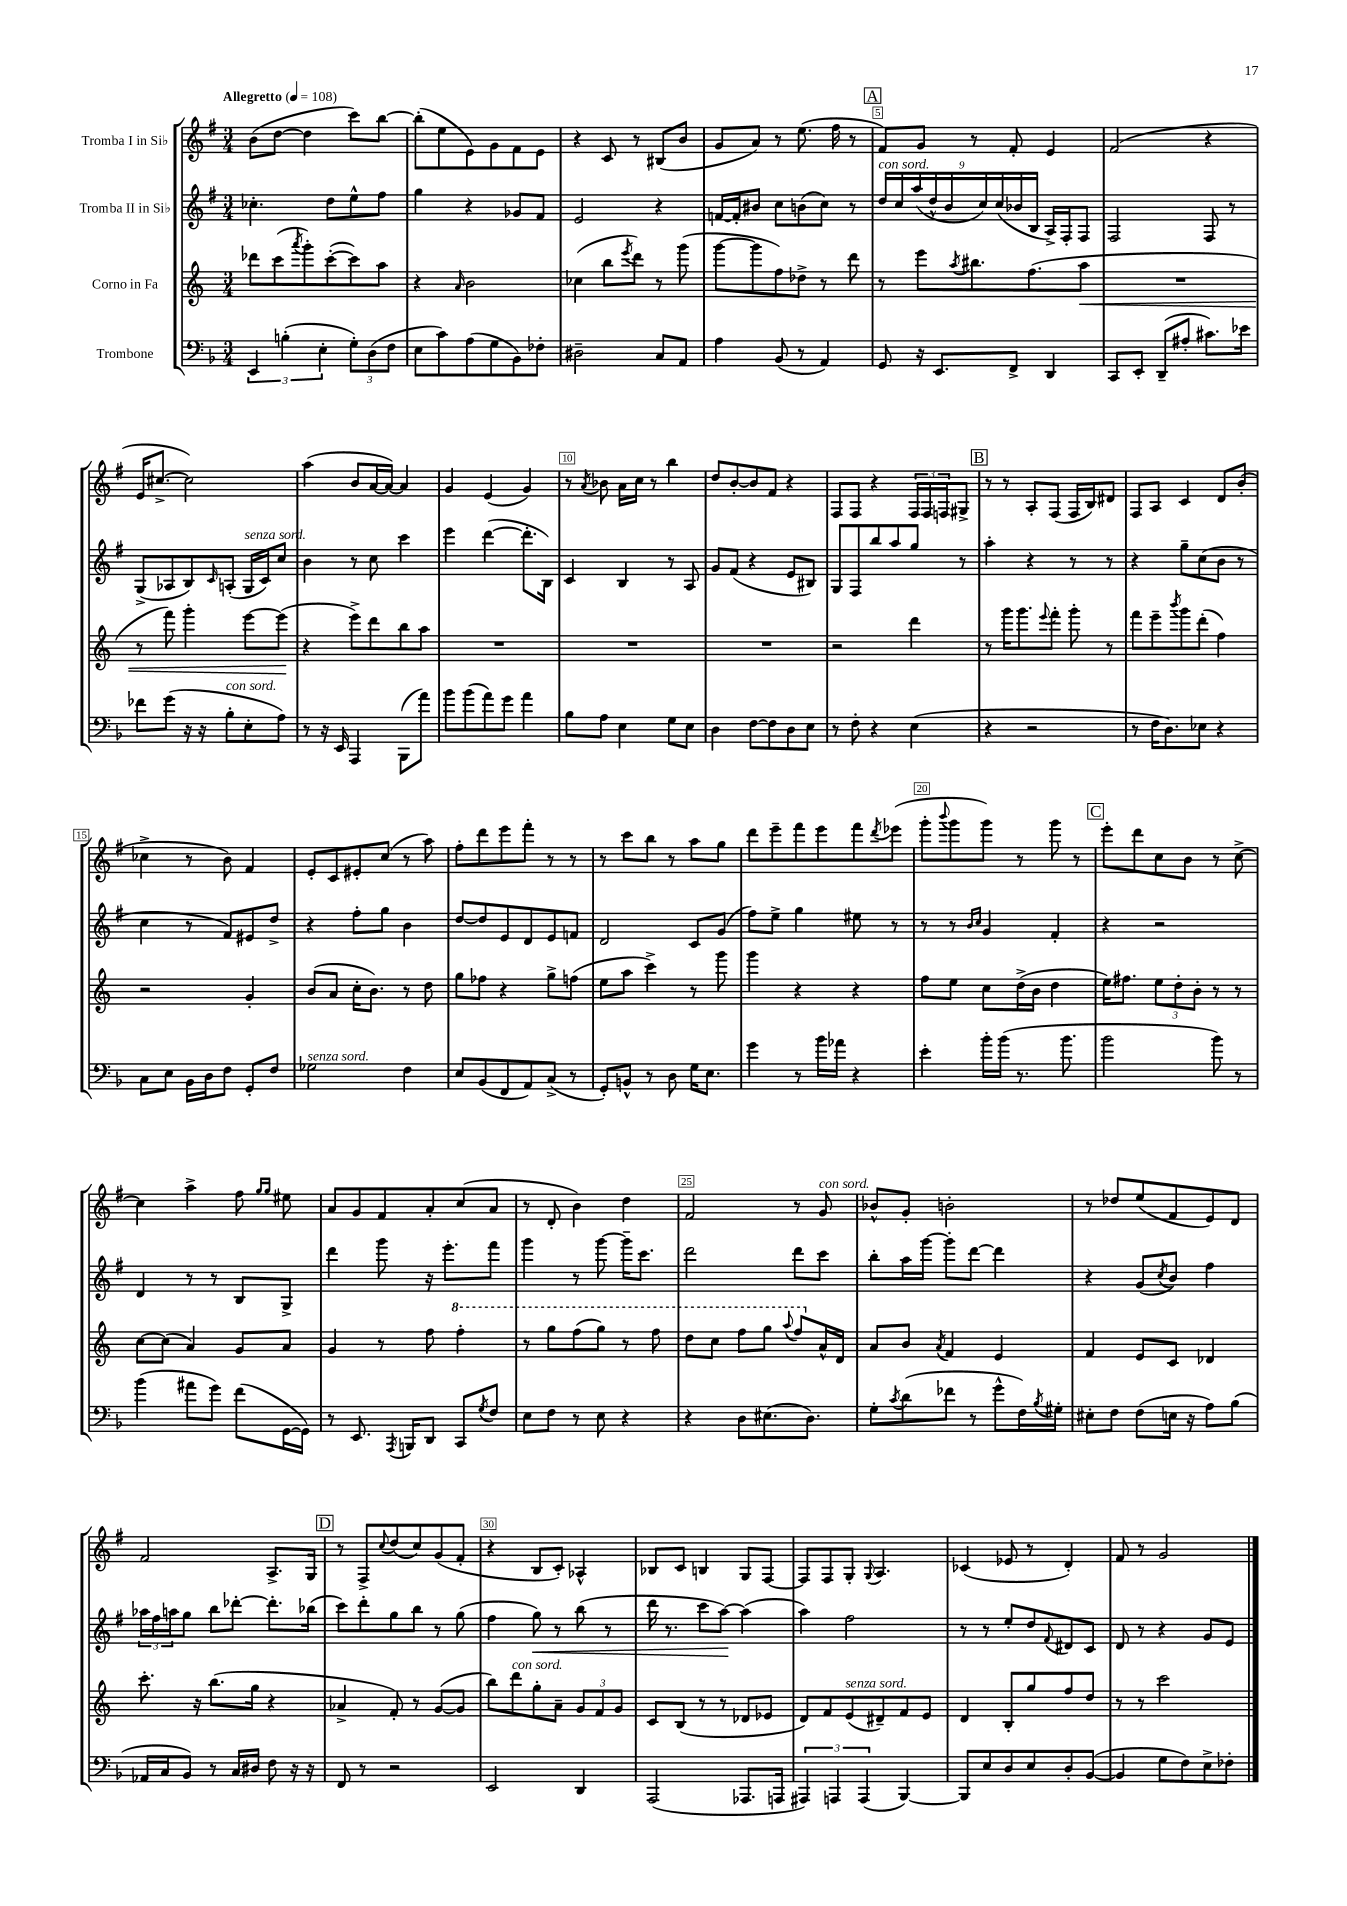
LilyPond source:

<<
\new StaffGroup <<
\new Staff = "s0" \with { instrumentName = "Tromba I in Sib" } {
    \clef treble \key g \major \numericTimeSignature \time 3/4 \tempo "Allegretto" 4 = 108
    b'8( d''8~ d''4 c'''8) b''8~ |
    b''8-.( e''8 e'8) g'8 fis'8 e'8 |
    r4 c'8 r8 bis8( b'8 |
    g'8 a'8) r8 e''8.( fis''16 r8 |
    \mark \markup { \box "A" } fis'8) g'8 r8 fis'8-. e'4 |
    fis'2( r4 |
    e'16 cis''8.~-> cis''2) |
    a''4( b'8 a'16~ a'16~) a'4 |
    g'4 e'4( g'4) |
    r8 \acciaccatura { a'8 } bes'8 a'16 c''16 r8 b''4 |
    d''8 b'8~-. b'8 fis'8 r4 |
    fis8 fis8 r4 \tuplet 3/2 { fis16 fis16 f16 } gis8-> |
    \mark \markup { \box "B" } r8 r8 a8-. fis8( fis16 b16) dis'8 |
    fis8 a8 c'4 d'8 b'8-.( |
    ces''4-> r8 b'8) fis'4 |
    e'8-. c'8 eis'8-. c''8( r8 a''8) |
    fis''8-. d'''8 e'''8 fis'''8-. r8 r8 |
    r8 c'''8 b''8 r8 a''8 g''8 |
    d'''8 e'''8-- fis'''8 e'''8 fis'''8 \acciaccatura { d'''8 } ees'''8( |
    g'''8-. \appoggiatura { b'''8 } g'''8 g'''8) r8 g'''8 r8 |
    \mark \markup { \box "C" } e'''8-. d'''8 c''8 b'8 r8 c''8~-> |
    c''4 a''4-> fis''8 \grace { g''16 g''16 } eis''8 |
    a'8 g'8 fis'8 a'8-. c''8( a'8 |
    r8 d'8-. b'4) d''4 |
    fis'2 r8 g'8^\markup { \italic "con sord." } |
    bes'8-^ g'8-. b'2-. |
    r8 des''8 e''8( fis'8 e'8) d'8 |
    fis'2 a8.-> g16 |
    \mark \markup { \box "D" } r8 fis8-> \appoggiatura { c''8 } d''8( c''8) g'8( fis'8-. |
    r4 b8 c'8-.) aes4-^ |
    bes8 c'8 b4 g8 fis8~ |
    fis8 fis8 g8-. \appoggiatura { g8 } a4. |
    ces'4( ees'8 r8 d'4-.) |
    fis'8 r8 g'2 \bar "|." |
}
\new Staff = "s1" \with { instrumentName = "Tromba II in Sib" } {
    \clef treble \key g \major \numericTimeSignature \time 3/4
    ces''4.-. d''8 e''8-^ fis''8 |
    g''4 r4 ges'8 fis'8 |
    e'2 r4 |
    f'16~ f'16-. bis'8 c''8 b'8( c''8) r8 |
    \mark \markup { \box "A" } \tuplet 9/8 { d''16^\markup { \italic "con sord." } c''16 a''16( d''16-^ b'16 c''16) c''16( bes'16 b16 } a16->) fis16-. fis8 |
    fis2 fis8 r8 |
    g8->( aes8 b8) \grace { c'16 } a8-.( g16^\markup { \italic "senza sord." } c'16) c''8 |
    b'4 r8 c''8 c'''4 |
    e'''4 d'''4~( d'''8.-. b16) |
    c'4 b4 r8 a8 |
    g'8 fis'8( r4 e'8 bis8) |
    g8 fis8 b''8 a''8 g''8 r8 |
    \mark \markup { \box "B" } a''4-. r4 r8 r8 |
    r4 g''8-- c''8( b'8 r8 |
    c''4 r8 fis'8) eis'8 d''8-> |
    r4 fis''8-. g''8 b'4 |
    d''8~ d''8 e'8 d'8 e'8 f'8 |
    d'2 c'8 g'8( |
    fis''8) e''8-> g''4 eis''8 r8 |
    r8 r8 \grace { b'16 c''16 } g'4 fis'4-. |
    \mark \markup { \box "C" } r4 r2 |
    d'4 r8 r8 b8 g8-> |
    d'''4 g'''8 r16 e'''8.-. fis'''8 |
    g'''4 r8 g'''8~ g'''16-- c'''8. |
    d'''2 d'''8 c'''8 |
    b''8-. a''16 g'''16~ g'''8-. d'''8~ d'''4 |
    r4 g'8( \acciaccatura { c''8 } b'8) fis''4 |
    \tuplet 3/2 { aes''16 fis''16 a''16 } g''8 b''8 des'''8~-. des'''8.-. bes''16( |
    \mark \markup { \box "D" } c'''8) d'''8-. g''8 b''8 r8 g''8( |
    fis''4 g''8\<) r8 b''8( r8 |
    d'''16 r8. c'''8 a''8~\!) a''4( |
    a''4) fis''2 |
    r8 r8 e''8-. d''8 \appoggiatura { fis'8 } dis'8 c'8 |
    d'8 r8 r4 g'8 e'8 \bar "|." |
}
\new Staff = "s2" \with { instrumentName = "Corno in Fa" } {
    \clef treble \key c \major \numericTimeSignature \time 3/4
    des'''8 c'''8( \acciaccatura { a'''8 } g'''8-.) c'''8~-.( c'''8) a''8 |
    r4 \grace { a'16 } b'2 |
    ces''4( b''8 \acciaccatura { e'''8 } d'''8) r8 g'''8( |
    g'''8~ g'''8 f''8) des''8-> r8 d'''8 |
    \mark \markup { \box "A" } r8 e'''8 \acciaccatura { a''8 } bis''8. f''8.( a''8\< |
    R2. |
    r8 f'''8) g'''4-. e'''8~ e'''8\!( |
    r4 e'''8->) d'''8 b''8 a''8 |
    R2. |
    R2. |
    R2. |
    r2 d'''4 |
    \mark \markup { \box "B" } r8 g'''16 g'''8. \appoggiatura { e'''8 } f'''8-. g'''8-. r8 |
    f'''8 e'''8-- \acciaccatura { b'''8 } g'''8 d'''8-.( f''4) |
    r2 g'4-. |
    b'8( a'8 c''16-. b'8.) r8 d''8 |
    g''8 fes''8 r4 g''8-> f''8( |
    e''8 a''8 c'''4->) r8 g'''8 |
    g'''4 r4 r4 |
    f''8 e''8 c''8 d''16->( b'16 d''4 |
    \mark \markup { \box "C" } e''16) fis''8. \tuplet 3/2 { e''8 d''8-. b'8-. } r8 r8 |
    c''8~ c''8( a'4) g'8 a'8 |
    g'4 r8 f''8 \ottava #1 f'''4-. |
    r8 g'''8 f'''8( g'''8) r8 f'''8 |
    d'''8 c'''8 f'''8 g'''8 \appoggiatura { a'''8 } f'''8 \ottava #0 a'16-^ d'16 |
    a'8 b'8 \acciaccatura { a'8 } f'4 e'4 |
    f'4 e'8 c'8 des'4 |
    c'''8.-. r16 b''8.( g''16 r4 |
    \mark \markup { \box "D" } aes'4-> f'8-.) r8 g'8~( g'8 |
    b''8) d'''8^\markup { \italic "con sord." } g''8-. a'8-- \tuplet 3/2 { g'8 f'8 g'8 } |
    c'8 b8( r8 r8 des'8 ees'8 |
    d'8) f'8 e'8^\markup { \italic "senza sord." }( dis'8--) f'8 e'8 |
    d'4 b8-. g''8 f''8 d''8 |
    r8 r8 c'''2 \bar "|." |
}
\new Staff = "s3" \with { instrumentName = "Trombone" } {
    \clef bass \key f \major \numericTimeSignature \time 3/4
    \tuplet 3/2 { e,4 b4-.( e4-. } \tuplet 3/2 { g8-.) d8( f8 } |
    e8 c'8) a8( g8 bes,8) fes8-. |
    dis2-- c8 a,8 |
    a4 bes,8( r8 a,4) |
    \mark \markup { \box "A" } g,8 r16 e,8. f,8-> d,4 |
    c,8 e,8-. d,8--( ais8-. cis'8.) ees'16 |
    fes'8 g'8( r16 r16 bes8-.^\markup { \italic "con sord." } e8-. a8) |
    r8 r16 e,16 a,,4 bes,,8( a'8) |
    bes'8 bes'8( a'8) g'8 a'4 |
    bes8 a8 e4 g8 e8 |
    d4 f8~ f8 d8 e8 |
    r8 f8-. r4 e4( |
    \mark \markup { \box "B" } r4 r2 |
    r8 f16 d8.) ees8 r4 |
    c8 e8 bes,16 d16 f8 g,8-. f8 |
    ges2^\markup { \italic "senza sord." } f4 |
    e8 bes,8( f,8 a,8) c8->( r8 |
    g,8-.) b,8-^ r8 d8 g16 e8. |
    g'4 r8 bes'16 aes'16 r4 |
    e'4-. bes'16-. bes'16( r8. bes'8. |
    \mark \markup { \box "C" } bes'2 bes'8) r8 |
    bes'4( ais'8 g'8) f'8( g,16~ g,16) |
    r8 e,8. \acciaccatura { a,,8 } b,,16 d,8 c,8 \acciaccatura { g8 } f8 |
    e8 f8 r8 e8 r4 |
    r4 d8 eis8.( d8.) |
    g8-. \acciaccatura { c'8 } d'8( fes'8 r8 g'8-^ f16) \acciaccatura { bes8 } gis16-. |
    eis8-. f8 f8( e16 r16 a8) bes8( |
    aes,16 c16 bes,8) r8 c16 dis16 f8 r16 r16 |
    \mark \markup { \box "D" } f,8 r8 r2 |
    e,2 d,4 |
    a,,2( aes,,8. a,,16 |
    \tuplet 3/2 { ais,,4) a,,4 a,,4( } bes,,4~) |
    bes,,8 e8 d8 e8 d8-. bes,8~( |
    bes,4 g8 f8) e8-> fes8-. \bar "|." |
}
>>
>>
\layout { \context { \Score \override BarNumber.break-visibility = ##(#f #t #t) barNumberVisibility = #(every-nth-bar-number-visible 5) \override BarNumber.stencil = #(make-stencil-boxer 0.1 0.3 ly:text-interface::print) } }
